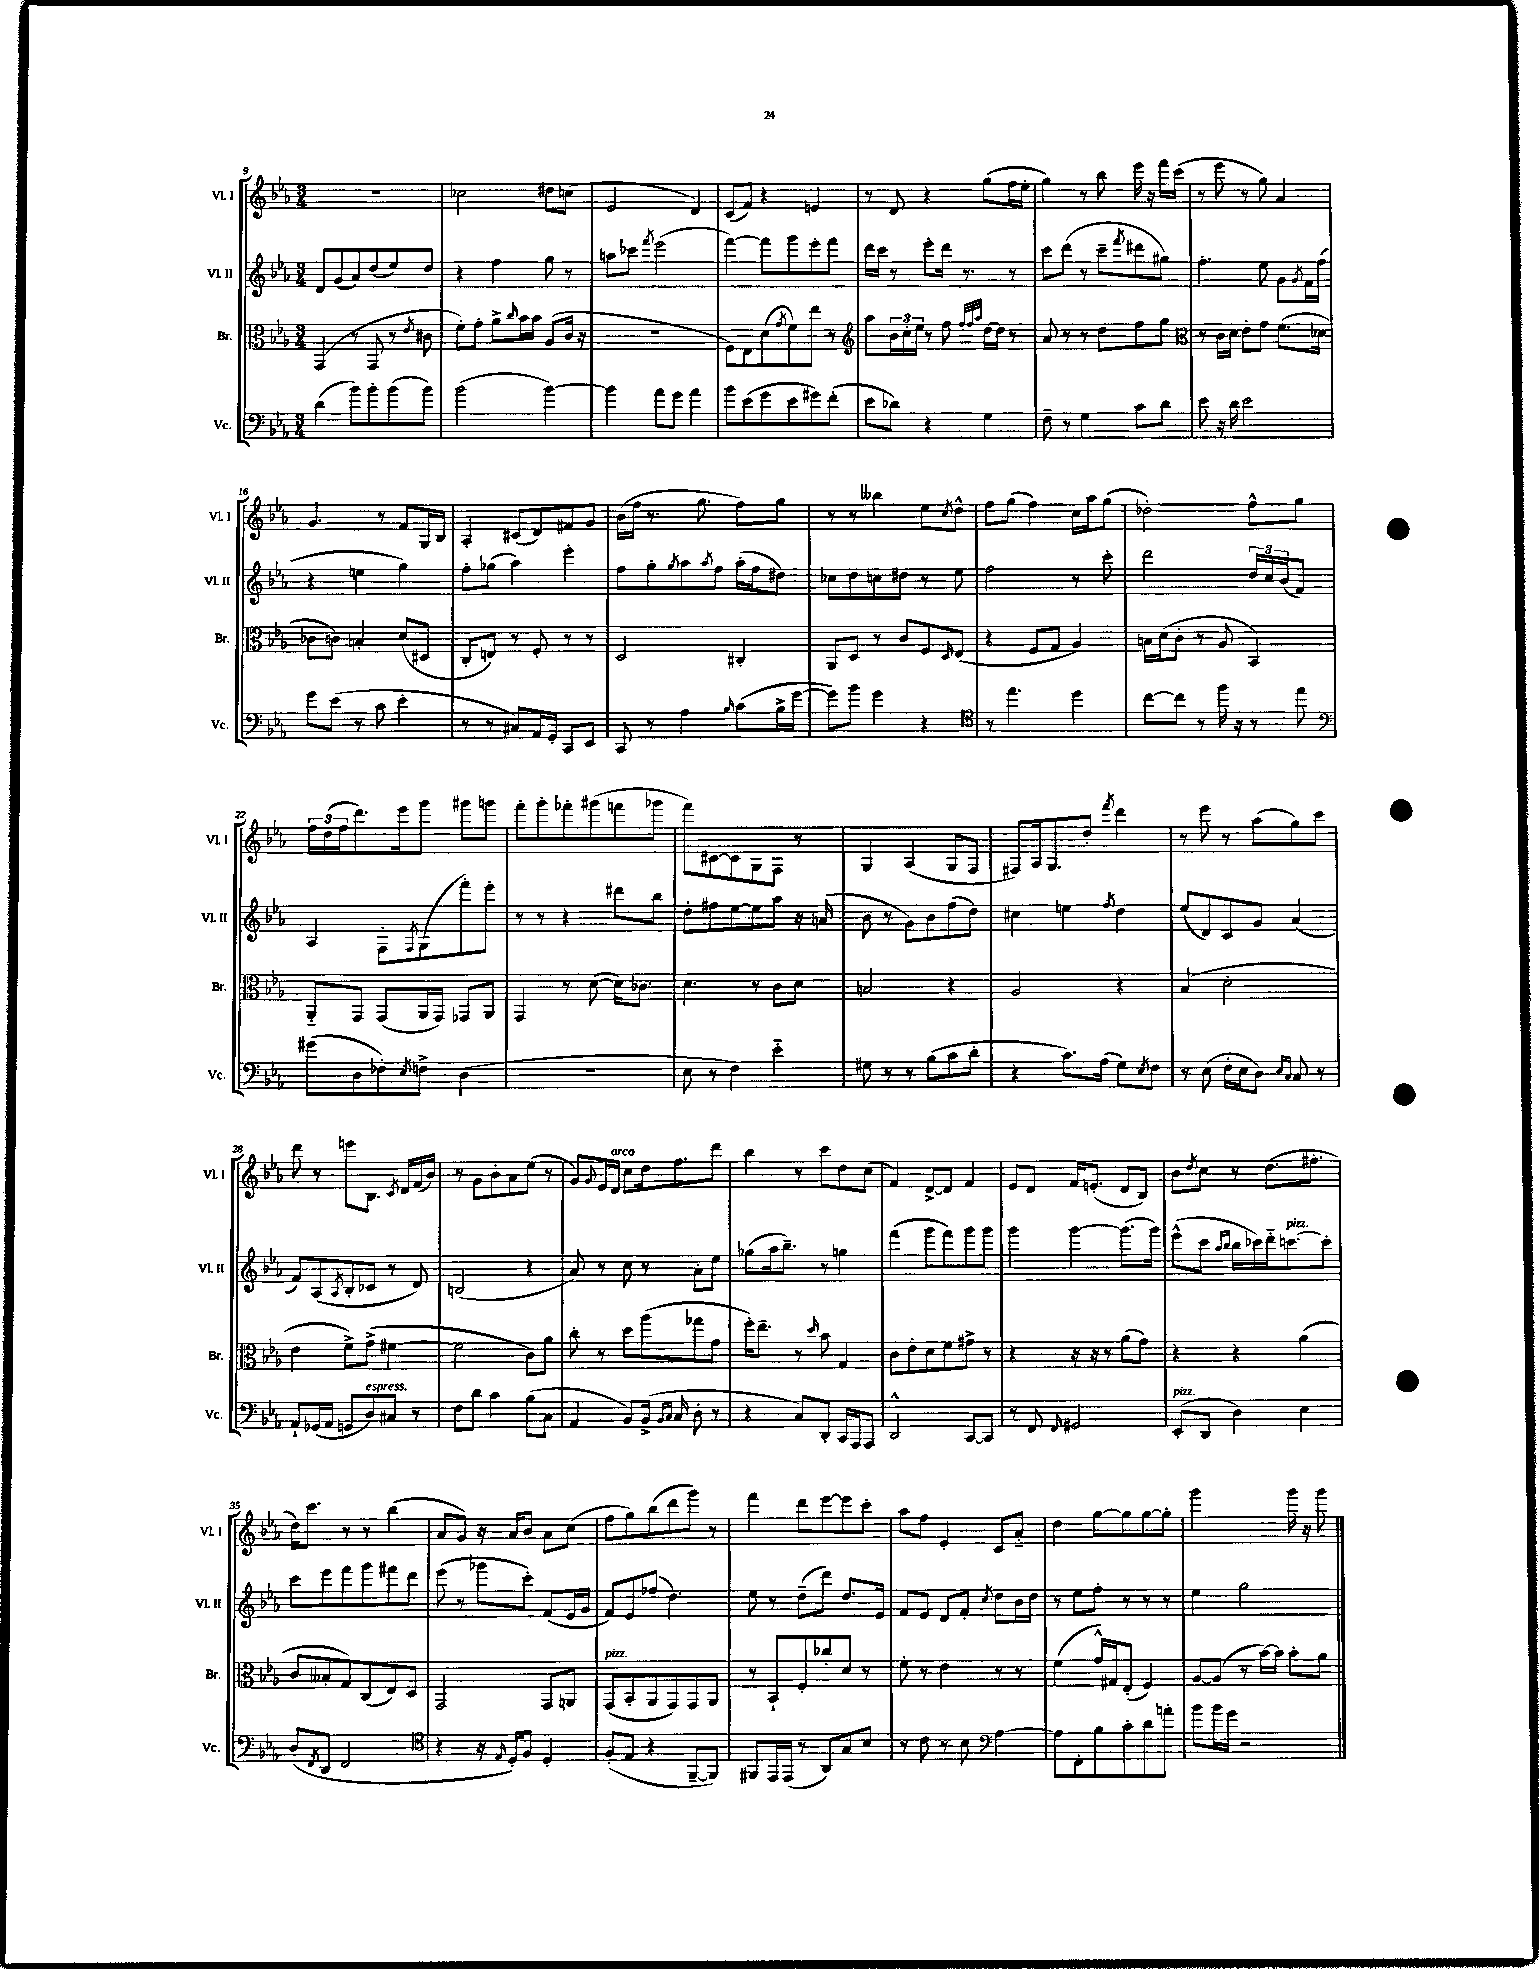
<<
\new StaffGroup <<
\new Staff = "s0" \with { instrumentName = "Vl. I" shortInstrumentName = "Vl. I" } {
    \clef treble \key ees \major \numericTimeSignature \time 3/4
    R2. |
    ces''2 dis''8 c''8( |
    ees'2 d'4) |
    c'8( f'8) r4 e'4 |
    r8 d'8 r4 g''8( f''16 ees''16-. |
    g''4) r8 bes''8 ees'''16 r16 f'''16 c'''16( |
    r8 ees'''8 r8 g''8) aes'4 |
    g'4. r8 f'8 g16 bes16 |
    aes4-. cis'8( d'8) fis'8 g'8 |
    bes'16( f''16 r8. g''8. f''8) g''8 |
    r8 r8 beses''4 ees''8 \acciaccatura { c''8 } d''8-^ |
    f''8 g''8( f''4) c''16 aes''16 g''8( |
    des''2-.) f''8-^ g''8 |
    \tuplet 3/2 { f''16 d''16( f''16 } d'''8.) ees'''16 g'''8 gis'''8 g'''8 |
    f'''8-. g'''8-. fes'''8-. gis'''8( f'''8 ges'''8 |
    f'''8) cis'8~ cis'8 g8 f8 r8 |
    g4 aes4( g8 f8 |
    fis8) aes16 g8. d''8-. \acciaccatura { f'''8 } d'''4 |
    r8 ees'''8 r8 aes''8( g''8) c'''8 |
    d'''8 r8 e'''8 bes8. \acciaccatura { c'8 } d'16 f'16( bes'16) |
    r8 g'8 bes'8-. aes'8 ees''8( r8 |
    g'8) \appoggiatura { g'8 } ees'16 d'16^\markup { \italic "arco" } c''8 d''16 f''8. d'''8 |
    bes''4 r8 c'''8 d''8 c''8( |
    f'4) d'8~-> d'8 f'4 |
    ees'8 d'8 f'16 e'8.-.( d'8 bes8) |
    bes'8 \acciaccatura { d''8 } c''8 r8 d''8.( fis''8.-. |
    d''16) c'''8. r8 r8 bes''4( |
    aes'8 g'8) r16 aes'16 bes'8 aes'8 c''8( |
    f''8 g''8) bes''8( d'''8 g'''8) r8 |
    f'''4 d'''8 ees'''8~ ees'''8 c'''8-. |
    aes''8 f''8 ees'4-. c'8 aes'8-_ |
    d''4 g''8~ g''8 g''8~ g''8-. |
    g'''2 g'''16 r16 g'''8 \bar "|." |
}
\new Staff = "s1" \with { instrumentName = "Vl. II" shortInstrumentName = "Vl. II" } {
    \clef treble \key ees \major \numericTimeSignature \time 3/4
    d'8 g'8( aes'8) d''8( ees''8) d''8 |
    r4 f''4 g''8 r8 |
    a''8 ces'''8 \acciaccatura { f'''8 } ees'''2( |
    f'''4~) f'''8 g'''8 ees'''8-. f'''8 |
    d'''16 c'''16 r8 ees'''8-. d'''16 r8. r8 |
    c'''8 d'''8( r8 c'''8-- \acciaccatura { f'''8 } dis'''8 gis''8) |
    f''4.-. ees''8 g'8 \acciaccatura { g'8 } f'16 f''16( |
    r4 e''4 g''4) |
    f''8-. ges''8( aes''4) ees'''4-. |
    f''8 g''8-. \acciaccatura { g''8 } aes''8 \acciaccatura { aes''8 } f''8 aes''16-.( f''16 dis''8) |
    ces''8 d''8 c''8 dis''8 r8 ees''8 |
    f''2 r8 c'''8-. |
    d'''2 \tuplet 3/2 { d''16 c''16 bes'16( } f'8) |
    aes4 f8-. \acciaccatura { f8 } g8( f'''8-.) ees'''8-. |
    r8 r8 r4 dis'''8 bes''8 |
    d''8-. fis''8 ees''8~ ees''8 aes''8 r16 a'16( |
    bes'8 r8 g'8) bes'8 f''8( d''8) |
    cis''4 e''4 \acciaccatura { f''8 } d''4 |
    ees''8( d'8) c'8 g'8 aes'4( |
    f'8) aes8( \acciaccatura { aes8 } bes8-. ces'8 r8 d'8) |
    b2( r4 |
    aes'8) r8 c''8 r8 aes'8-. ees''8 |
    ges''8( aes''16 bes''8.--) r8 g''4 |
    f'''4( g'''8 f'''8) g'''8 g'''8 |
    g'''4 g'''4~ g'''8.( g'''16) |
    ees'''8-^( c'''8 \grace { aes''16 bes''16 } bes''16 ces'''16) d'''16-_ c'''8.~^\markup { \italic "pizz." } c'''8-. |
    c'''8 ees'''8 f'''8 g'''8 fis'''8 d'''8 |
    ees'''8( r8 ges'''8 c'''8-.) f'8( ees'16 g'16 |
    f'8) ees'8 fes''8( d''4.) |
    ees''8 r8 d''8--( d'''8) d''8. ees'16 |
    f'8 ees'8 d'8 f'8-. \acciaccatura { c''8 } d''8 bes'16 d''16 |
    r8 ees''8 f''8-. r8 r8 r8 |
    ees''4 g''2 \bar "|." |
}
\new Staff = "s2" \with { instrumentName = "Br." shortInstrumentName = "Br." } {
    \clef alto \key ees \major \numericTimeSignature \time 3/4
    g,4( r8 g,8 r8 \acciaccatura { ees'8 } cis'8 |
    f'8-.) g'8-. aes'8-> \grace { c''16 } bes'16 bes'16 aes8( c'16 r16 |
    r2. |
    f8) ees8 d'8( \acciaccatura { g'8 } f'8) ees''8 r8 |
    \clef treble aes''8 \tuplet 3/2 { bes'16 c''16-. ees''16 } r8 f''8 \grace { f''32 f''32 aes''32 } d''16~ d''16 r8 |
    aes'8 r8 r8 d''8 f''8 g''8 |
    \clef alto r8 c'16 d'16 ees'8-. g'8 f'8.( des'16 |
    ces'8 c'8) b4-. d'8( dis8 |
    c8-. e8) r8 f8-. r8 r8 |
    d2 cis4-. |
    aes,8 d8 r8 c'8 f8 \grace { d16 } ees8( |
    r4 f8 g8 aes4) |
    b16 d'16( c'8-. r8 aes8 bes,4) |
    aes,8-_ g,8 g,8( aes,16 g,16) ges,8 aes,8 |
    g,4 r8 d'8~( d'16) ces'8. |
    d'4. r8 c'8 d'8 |
    b2 r4 |
    aes2 r4 |
    bes4( d'2-. |
    ees'4 f'8->) g'8->( fis'4~ |
    fis'2 c'8) aes'8 |
    c''8-. r8 d''8 aes''8( ges''8 g'8 |
    f''16-.) ees''8.-- r8 \grace { d''16 } bes'8 g4 |
    c'8 ees'8-. d'8 f'8 gis'8-> r8 |
    r4 r16 r16 r8 aes'8( g'8) |
    r4 r4 aes'4( |
    c'8 beses8-. g8) c8( ees8) d8 |
    g,2 g,8 a,8 |
    g,8^\markup { \italic "pizz." }( bes,8-. aes,8 g,8) g,8 aes,8 |
    r8 bes,8-! f8-. ces''8-. d'8 r8 |
    f'8-. r8 ees'4 r8 r8 |
    f'4( g'16-^) gis16 ees8-.( f4) |
    aes8~ aes8( r8 bes'16~) bes'16 bes'8-. aes'8 \bar "|." |
}
\new Staff = "s3" \with { instrumentName = "Vc." shortInstrumentName = "Vc." } {
    \clef bass \key ees \major \numericTimeSignature \time 3/4
    d'4( bes'8) bes'8-. bes'8( bes'8) |
    bes'2( bes'4~) |
    bes'4 aes'8 g'8 aes'4 |
    bes'8 ees'8( g'8 ees'8 gis'8) f'8-.( |
    ees'8 des'8) r4 g4 |
    f8-- r8 g4 c'8 d'8 |
    ees'8 r16 d'16 ees'2 |
    g'8 ees'8( r8 c'8 ees'4-. |
    r8 r8 cis8) aes,16 g,16-. c,8 ees,8 |
    c,8 r8 aes4 \grace { bes16 } c'8( bes16-> g'16~ |
    g'8) bes'8 g'4 r4 |
    \clef tenor r8 ees''4. d''4 |
    c''8~ c''8 r8 f''16 r16 r8 ees''8 |
    \clef bass gis'8( d8 fes8-.) \acciaccatura { ees8 } f8-> d4( |
    R2. |
    ees8 r8 f4) ees'4-_ |
    gis8 r8 r8 bes8( c'8 d'8-. |
    r4 c'8.) aes16( g8) \acciaccatura { ees8 } f8 |
    r8 ees8( f16-. ees16 d8) \grace { ees16 c16 } c8 r8 |
    aes,8-! ges,16( aes,16 g,8 d8^\markup { \italic "espress." }) cis8 r8 |
    f8 d'8 c'4 bes8( c8 |
    aes,4 bes,8) bes,16->( \grace { bes,16 c16 } c16 d8-. r8 |
    r4 c8) d,8-. c,16 aes,,16 aes,,8 |
    d,2-^ c,8~ c,8 |
    r8 f,8 \grace { f,16 } gis,2 |
    ees,8-.^\markup { \italic "pizz." }( d,8 d4) ees4 |
    d8( \acciaccatura { f,8 } d,8 f,2 |
    \clef tenor r4 r16 \grace { ees16 } d16-.) f8 d4-. |
    f8-.( ees8 r4 f,8~-- f,8) |
    fis,8 ees,16 ees,16( r8 aes,8) g8 bes8 |
    r8 c'8 r8 bes8 \clef bass aes4~ |
    aes8 f,8-. bes8 c'8-. d'8 a'8-. |
    bes'8 bes'16 g'16 r2 \bar "|." |
}
>>
>>
\layout { \context { \Score currentBarNumber = #9 } }
